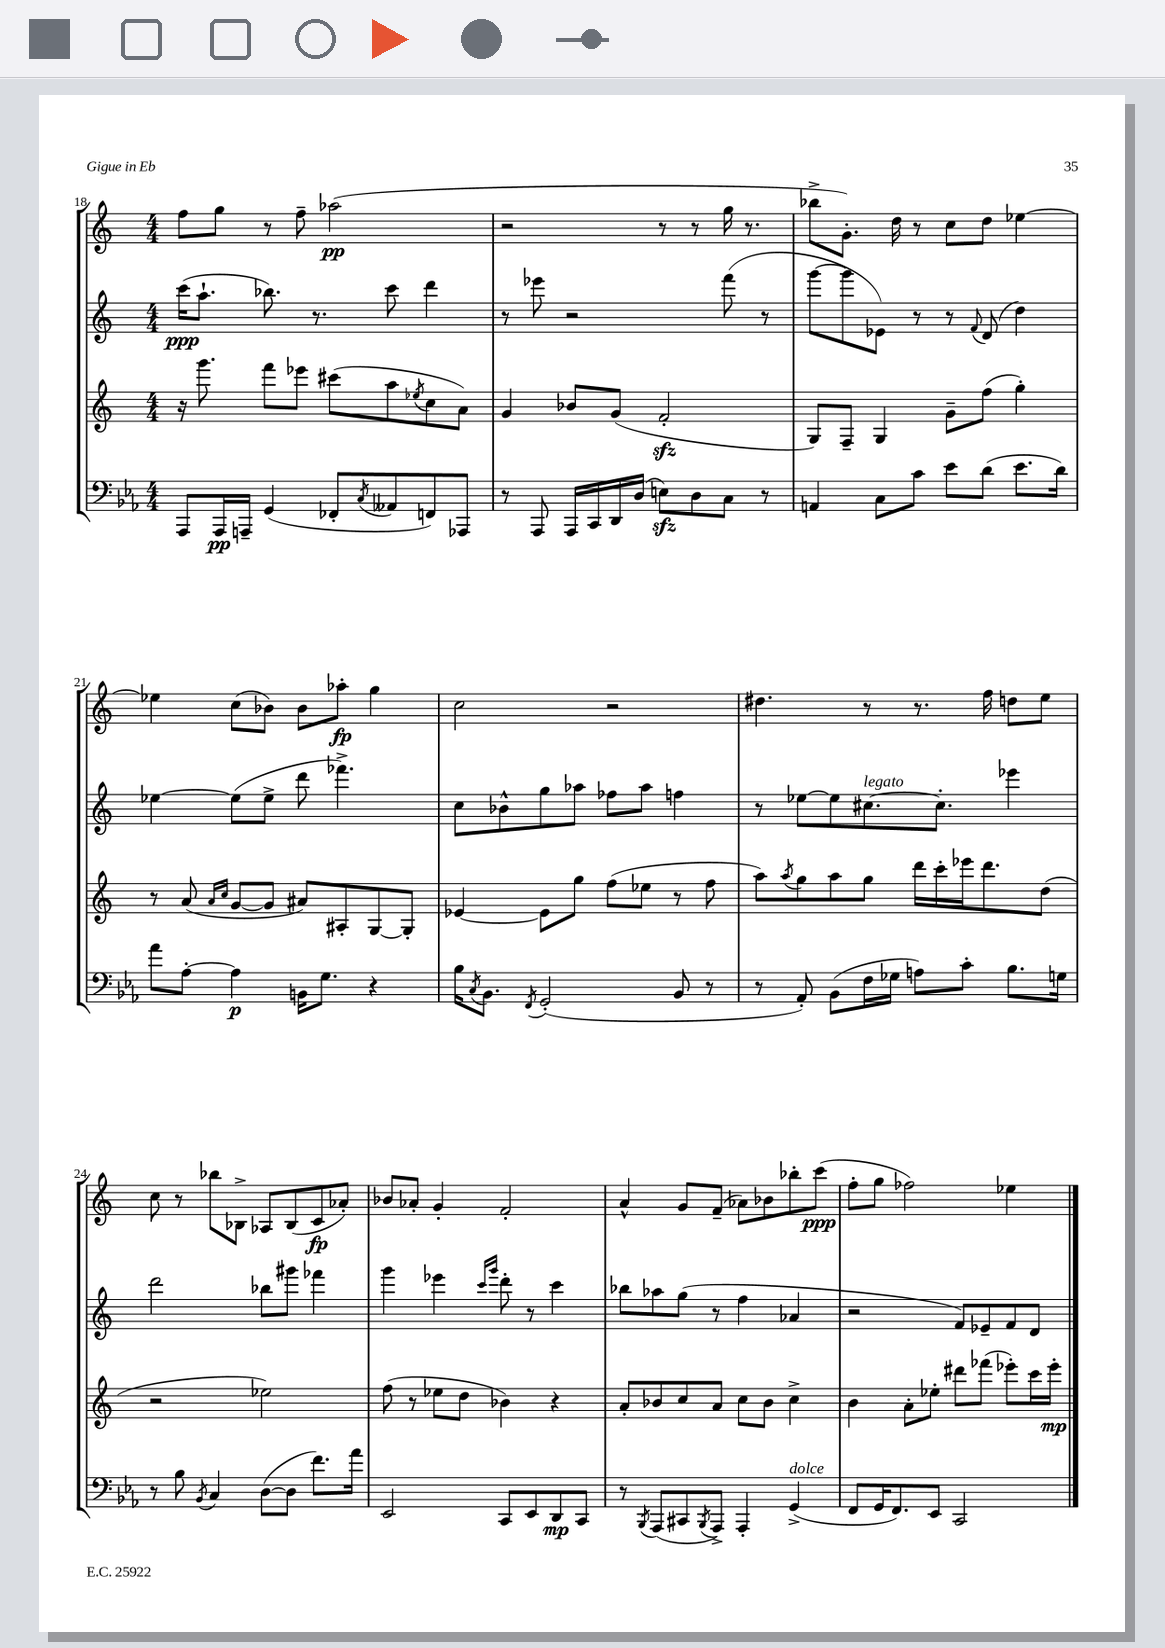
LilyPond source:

<<
\new StaffGroup <<
\new Staff = "s0" {
    \clef treble \key c \major \numericTimeSignature \time 4/4
    f''8 g''8 r8 f''8-- aes''2\pp( |
    r2 r8 r8 g''16 r8. |
    bes''8-> g'8.-.) d''16 r8 c''8 d''8 ees''4~ |
    ees''4 c''8( bes'8) bes'8 aes''8-.\fp g''4 |
    c''2 r2 |
    dis''4. r8 r8. f''16 d''8 e''8 |
    c''8 r8 bes''8 bes8-> aes8 bes8( c'8\fp aes'8-.) |
    bes'8 aes'8-. g'4-. f'2-. |
    a'4-^ g'8 f'8--( aes'8) bes'8 bes''8-. c'''8\ppp( |
    f''8-. g''8 fes''2) ees''4 \bar "|." |
}
\new Staff = "s1" {
    \clef treble \key c \major \numericTimeSignature \time 4/4
    c'''16\ppp( a''8.-! bes''8.) r8. c'''8 d'''4 |
    r8 ees'''8 r2 f'''8( r8 |
    g'''8~ g'''8 ees'8) r8 r8 \appoggiatura { f'8 } d'8( d''4) |
    ees''4~ ees''8( ees''8-> d'''8 fes'''4.->) |
    c''8 bes'8-^ g''8 aes''8 fes''8 aes''8 f''4 |
    r8 ees''8~ ees''8 cis''8.~^\markup { \italic "legato" } cis''8.-. ees'''4 |
    d'''2 bes''8 gis'''8 fes'''4 |
    g'''4 ees'''4 \grace { c'''16 g'''16 } d'''8-. r8 c'''4 |
    bes''8 aes''8 g''8( r8 f''4 aes'4 |
    r2 f'8) ees'8-- f'8 d'8 \bar "|." |
}
\new Staff = "s2" {
    \clef treble \key c \major \numericTimeSignature \time 4/4
    r16 g'''8. f'''8 ees'''8 cis'''8( a''8 \acciaccatura { ees''8 } c''8 a'8) |
    g'4 bes'8 g'8( f'2-.\sfz |
    g8) f8-- g4 g'8-- f''8( g''4-.) |
    r8 a'8( \grace { a'16 c''16 } g'8~ g'8 ais'8) ais8-. g8~ g8-. |
    ees'4~ ees'8 g''8 f''8( ees''8 r8 f''8 |
    a''8) \acciaccatura { a''8 } g''8 a''8 g''8 d'''16 c'''16-. ees'''16 d'''8. d''8( |
    r2 ees''2) |
    f''8( r8 ees''8 d''8 bes'4) r4 |
    a'8-. bes'8 c''8 a'8 c''8 bes'8 c''4-> |
    b'4 a'8-. ees''8-. dis'''8 fes'''8( ees'''8-.) c'''16 ees'''16-.\mp \bar "|." |
}
\new Staff = "s3" {
    \clef bass \key ees \major \numericTimeSignature \time 4/4
    aes,,8 aes,,16\pp a,,16-- g,4( fes,8-. \acciaccatura { c8 } aeses,8 f,8) aes,,8 |
    r8 aes,,8 aes,,16 c,16 d,16 d16( e8\sfz) d8 c8 r8 |
    a,4 c8 c'8 ees'8 d'8( ees'8. d'16) |
    aes'8 aes8~-. aes4\p b,16 g8. r4 |
    bes16 \acciaccatura { c8 } bes,8. \acciaccatura { f,8 } g,2-.( bes,8 r8 |
    r8 aes,8-.) bes,8( f16 ges16 a8) c'8-. bes8. g16 |
    r8 bes8 \acciaccatura { bes,8 } c4 d8~( d8 f'8.) aes'16 |
    ees,2 c,8 ees,8 d,8\mp c,8 |
    r8 \acciaccatura { bes,,8 } aes,,8( cis,8 \acciaccatura { bes,,8 } aes,,8->) aes,,4-. g,4->^\markup { \italic "dolce" }( |
    f,8 g,16 f,8.) ees,8 c,2 \bar "|." |
}
>>
>>
\layout { \context { \Score currentBarNumber = #18 } }
